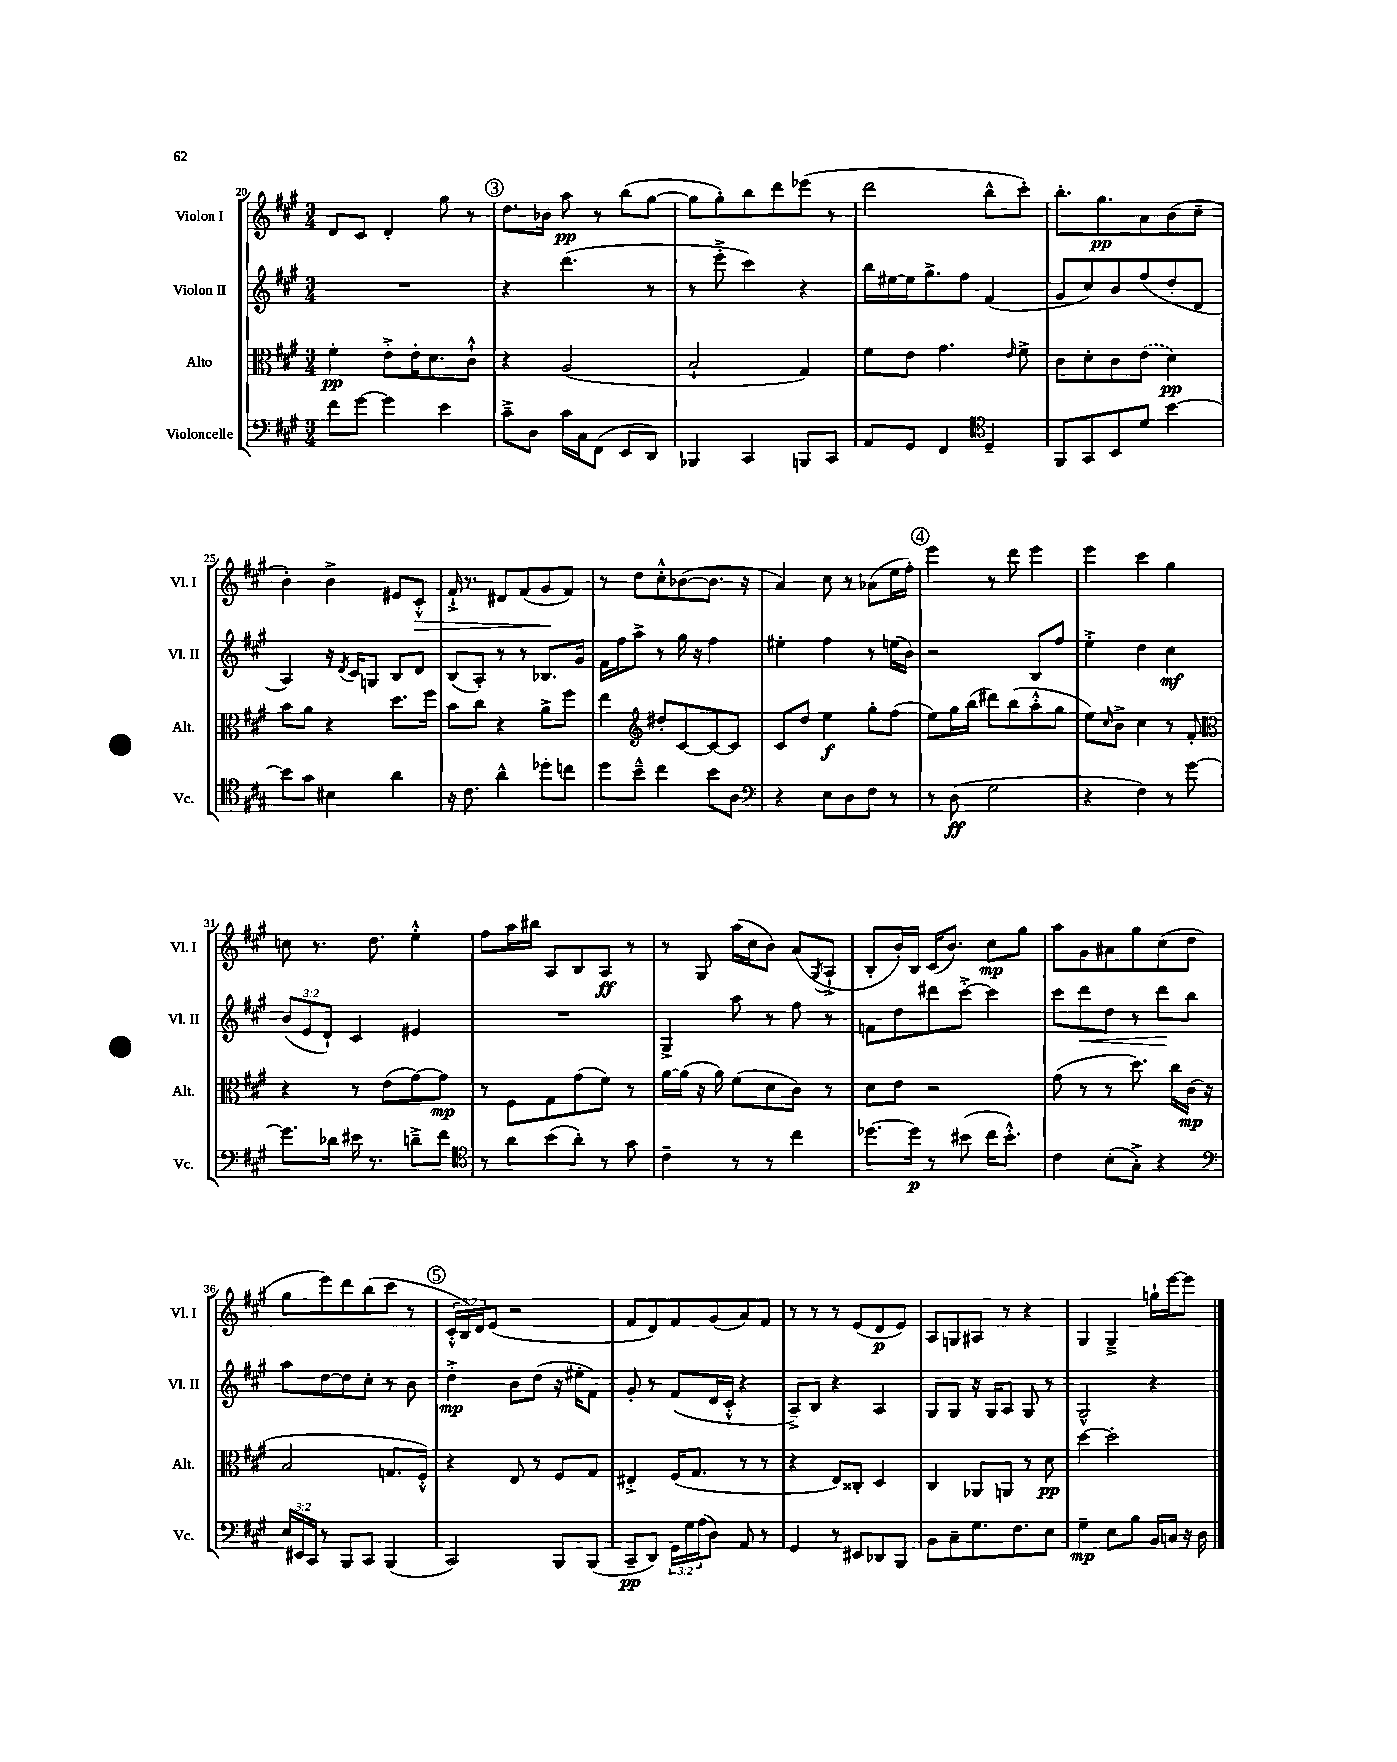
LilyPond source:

<<
\new StaffGroup <<
\new Staff = "s0" \with { instrumentName = "Violon I" shortInstrumentName = "Vl. I" } {
    \clef treble \key a \major \numericTimeSignature \time 3/4 \override Staff.TupletNumber.text = #tuplet-number::calc-fraction-text
    d'8 cis'8 d'4-. gis''8 r8 |
    \mark \markup { \circle "3" } d''8. bes'16 a''8\pp r8 b''8( gis''8~ |
    gis''8 gis''8-.) b''8 d'''8 ees'''8( r8 |
    d'''2 b''8-^ cis'''8-.) |
    b''8.-. gis''8.\pp a'8 b'8( cis''8-- |
    b'4-.) b'4-> eis'8 cis'8-.-^\> |
    fis'16-!-> r8. dis'8 fis'8( gis'8\! fis'8) |
    r8 d''8 cis''8-.-^ bes'8~( bes'8. r16 |
    a'4) cis''8 r8 aes'8( e''16 fis''16-.) |
    \mark \markup { \circle "4" } e'''4 r8 d'''8 e'''4 |
    e'''4 cis'''4 gis''4 |
    c''8 r8. d''8. e''4-.-^ |
    fis''8 a''16 bis''16 a8 b8 a8\ff r8 |
    r8 gis8 a''16( cis''16 b'8) a'8( \acciaccatura { gis8 } a8-!-> |
    b8-. b'16-.) b16 cis'16( b'8.) cis''8\mp gis''8 |
    a''8 gis'8 ais'8 gis''8 cis''8( d''8 |
    gis''8 e'''8) d'''8 b''8( cis'''8 r8 |
    \mark \markup { \circle "5" } \tuplet 3/2 { cis'16-.-^ b16) d'16 } e'8( r2 |
    fis'8 d'8) fis'8 gis'8( a'8) fis'8 |
    r8 r8 r8 e'8( d'8\p e'8) |
    a8 g8 ais8 r8 r4 |
    gis4 gis4---> g''16-! e'''16~ e'''8 \bar "|." |
}
\new Staff = "s1" \with { instrumentName = "Violon II" shortInstrumentName = "Vl. II" } {
    \clef treble \key a \major \numericTimeSignature \time 3/4 \override Staff.TupletNumber.text = #tuplet-number::calc-fraction-text
    R2. |
    \mark \markup { \circle "3" } r4 d'''4.( r8 |
    r8 e'''8-.-> cis'''4) r4 |
    b''16 eis''16~ eis''16 gis''8.-> fis''8 fis'4( |
    gis'8 cis''8) b'8 fis''8( d''8-. d'8 |
    a4) r16 \acciaccatura { d'8 } cis'16 g8 b8 d'8 |
    b8( a8-.) r8 r8 bes8. gis'16 |
    fis'16 fis''16 a''8-> r8 gis''16 r16 fis''4 |
    eis''4-. fis''4 r8 e''16( b'16) |
    \mark \markup { \circle "4" } r2 b8 fis''8 |
    e''4-.-> d''4 cis''4\mf |
    \tuplet 3/2 { b'8( e'8 d'8-!) } cis'4 eis'4 |
    R2. |
    gis4-> a''8 r8 fis''8 r8 |
    f'8 d''8 dis'''8 cis'''8~-.-> cis'''4 |
    cis'''8 d'''8\< d''8 r8 d'''8\! b''8 |
    a''8 d''8~ d''8 cis''8-. r8 b'8 |
    \mark \markup { \circle "5" } d''4-.->\mp b'8 d''8( r16 eis''16-. fis'8) |
    gis'8-. r8 fis'8( d'16 cis'16-.-^ r4 |
    a8--->) b8 r4 a4 |
    gis8 gis8 r16 gis16 a8 gis8 r8 |
    gis2-^ r4 \bar "|." |
}
\new Staff = "s2" \with { instrumentName = "Alto" shortInstrumentName = "Alt." } {
    \clef alto \key a \major \numericTimeSignature \time 3/4
    fis'4-.\pp e'8-.-> e'16-. d'8. cis'8-!-^ |
    \mark \markup { \circle "3" } r4 a2( |
    b2-! gis4) |
    fis'8 e'8 gis'4. \grace { e'16 } fis'8-> |
    cis'8 d'8-. cis'8 \once \slurDashed e'8( d'4\pp) |
    b'8 a'8 r4 d''8. fis''16 |
    b'8 cis''8 r4 a'8-> fis''8 |
    e''4 \clef treble dis''8-. cis'8~ cis'8~ cis'8 |
    cis'8 d''8 e''4\f gis''8-. fis''8( |
    \mark \markup { \circle "4" } e''8) gis''16 b''16( dis'''8) b''8( a''8-.-^ gis''8 |
    e''8) \grace { cis''16 } b'8-> cis''4 r8 fis'8-. |
    \clef alto r4 r8 e'8( gis'8~) gis'8\mp |
    r8 fis8 gis8 gis'8( fis'8) r8 |
    a'16~ a'16( r16 a'16) fis'8( d'8 cis'8) r8 |
    d'8 e'8 r2 |
    gis'8( r8 r8 d''8.) cis''16 cis'16\mp( r16 |
    b2 g8. fis16-.-^) |
    \mark \markup { \circle "5" } r4 e8 r8 fis8 gis8 |
    eis4-.-> fis16( gis8. r8 r8 |
    r4 e8) cisis8-. d4 |
    cis4 aes,8 a,8 r8 d'8\pp |
    d''4~ d''2-. \bar "|." |
}
\new Staff = "s3" \with { instrumentName = "Violoncelle" shortInstrumentName = "Vc." } {
    \clef bass \key a \major \numericTimeSignature \time 3/4 \override Staff.TupletNumber.text = #tuplet-number::calc-fraction-text
    fis'8 gis'8~ gis'4 e'4 |
    \mark \markup { \circle "3" } cis'8---> d8 cis'16 cis16 fis,8( e,8 d,8) |
    bes,,4 cis,4 b,,8 cis,8 |
    a,8 gis,8 fis,4 \clef tenor d4-- |
    fis,8 gis,8 b,8 d'8 b'4~ |
    b'8 gis'8 bis4 a'4 |
    r16 cis'8. a'4-^ des''8-. c''8 |
    d''8 b'8---^ cis''4 b'8 a8 |
    \clef bass r4 e8 d8 fis8 r8 |
    \mark \markup { \circle "4" } r8 d8\ff( gis2 |
    r4 fis4) r8 gis'8~ |
    gis'8. des'16 eis'16 r8. d'8---> fis'8 |
    \clef tenor r8 a'8 b'8( a'8-.) r8 gis'8 |
    cis'4-- r8 r8 cis''4 |
    des''8.~ des''16\p r8 bis'8( cis''16 bis'8.-.-^) |
    cis'4 b8-.( gis8-.->) r4 |
    \clef bass \tuplet 3/2 { e16 eis,16 cis,16 } r8 b,,8 cis,8 b,,4( |
    \mark \markup { \circle "5" } cis,2) b,,8 b,,8( |
    cis,8--\pp d,8) \tuplet 3/2 { gis,16 gis16 a16( } d8) a,8 r8 |
    gis,4 r8 eis,8 des,8 b,,8 |
    b,8 cis8-- gis8. fis8. e8 |
    gis4--\mp e8 b8 b,16 c16 r16 d16 \bar "|." |
}
>>
>>
\layout { \context { \Score currentBarNumber = #20 } }
